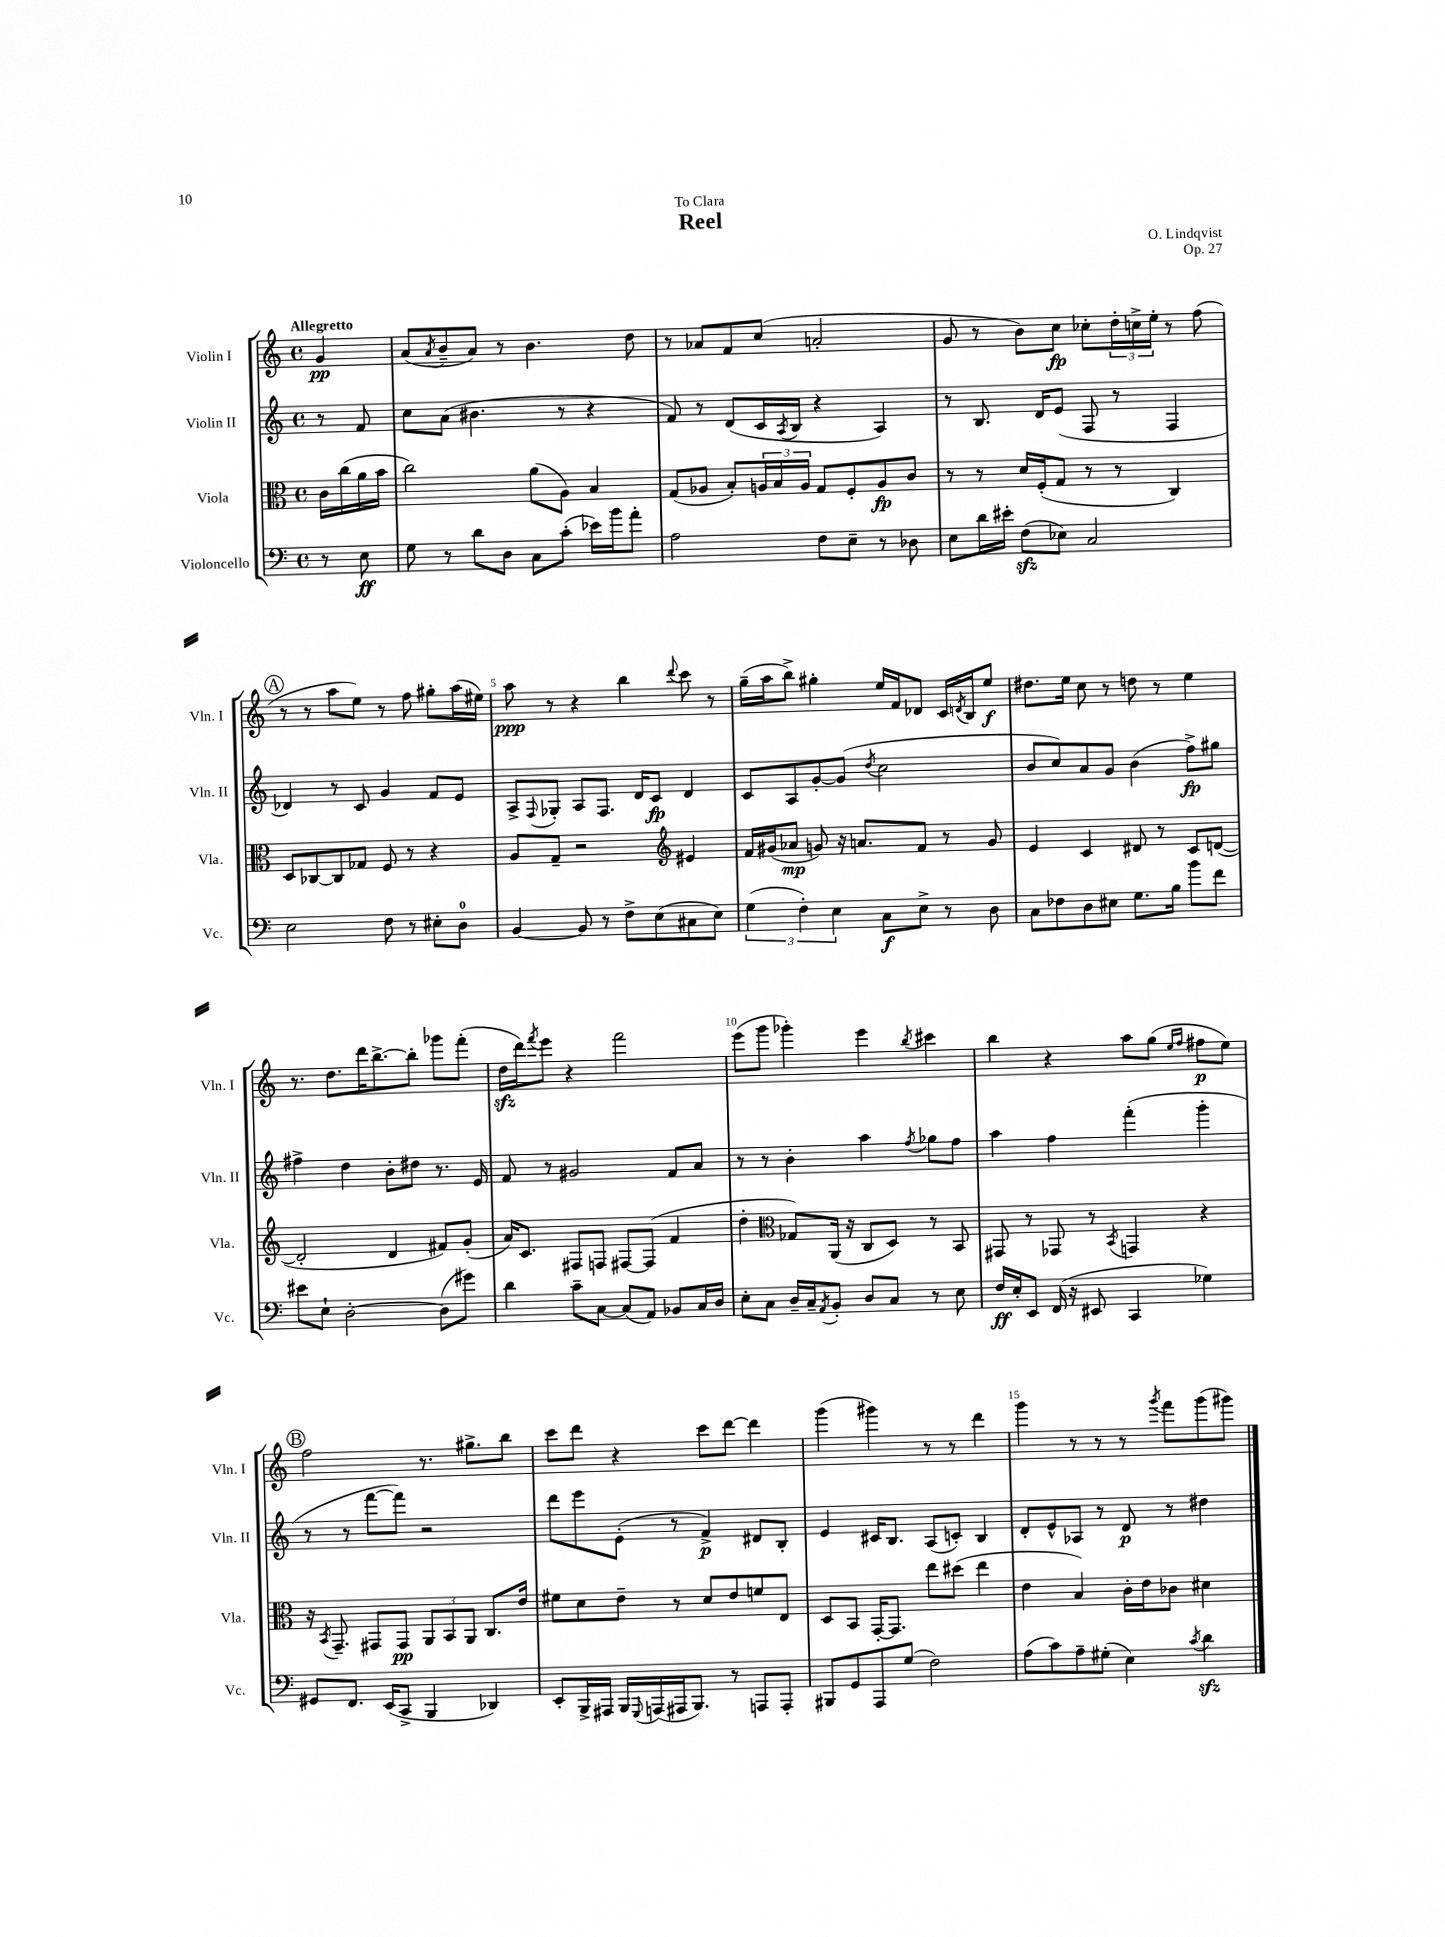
\header { title = "Reel" composer = "O. Lindqvist" dedication = "To Clara" opus = "Op. 27" }
<<
\new StaffGroup <<
\new Staff = "s0" \with { instrumentName = "Violin I" shortInstrumentName = "Vln. I" } {
    \clef treble \key c \major \defaultTimeSignature \time 4/4 \partial 4 \tempo "Allegretto"
    g'4\pp |
    a'8( \acciaccatura { a'8 } b'8-- a'8) r8 b'4. d''8 |
    r8 aes'8 f'8 c''8( a'2-. |
    g'8 r8 b'8) c''8\fp ces''8-. \tuplet 3/2 { d''16-. c''16-> e''16-. } r8 f''8( |
    \mark \markup { \circle "A" } r8 r8 a''8 e''8) r8 f''8 gis''8-. a''16( eis''16) |
    a''8\ppp r8 r4 b''4 \appoggiatura { d'''8 } c'''8 r8 |
    g''16--( a''16 b''8->) gis''4-. e''16 f'16 des'8 c'16 \acciaccatura { d'8 } b16 e''8\f |
    dis''8. e''16 c''8 r8 d''8 r8 e''4 |
    r8. d''8. d'''16 b''8.~-> b''8-. ges'''8 f'''8-.( |
    d''16\sfz d'''16) \acciaccatura { f'''8 } e'''8 r4 f'''2 |
    e'''8( g'''8 ges'''4-.) e'''4 \acciaccatura { b''8 } cis'''4 |
    b''4 r4 a''8 g''8( \grace { e''16 f''16 } fis''8\p e''8) |
    \mark \markup { \circle "B" } f''2 r8. gis''8.-> b''8 |
    c'''8 d'''8 r4 c'''8 d'''8~ d'''4 |
    g'''4( gis'''4) r8 r8 d'''4 |
    g'''4 r8 r8 r8 \acciaccatura { g'''8 } f'''8 g'''8( gis'''8) \bar "|." |
}
\new Staff = "s1" \with { instrumentName = "Violin II" shortInstrumentName = "Vln. II" } {
    \clef treble \key c \major \defaultTimeSignature \time 4/4 \partial 4
    r8 f'8 |
    c''8 a'8( bis'4. r8 r4 |
    f'8) r8 d'8( c'16 \acciaccatura { a8 } b16 r4 a4) |
    r8 b8. d'16 e'8( f8 r8 f4 |
    \mark \markup { \circle "A" } des'4) r8 c'8 g'4 f'8 e'8 |
    a8-> \appoggiatura { f8 } ges8-. a8 f8. d'16 c'8\fp d'4 |
    c'8 a8 g'8~-. g'8( \acciaccatura { d''8 } c''2 |
    b'8 c''8) a'8 g'8 b'4( f''8->\fp) gis''8 |
    fis''4-> d''4 b'8-. dis''8 r8. e'16 |
    f'8 r8 gis'2 f'8 a'8 |
    r8 r8 b'4-. a''4 \acciaccatura { f''8 } ges''8 f''8 |
    a''4 f''4 f'''4-.( g'''4-. |
    \mark \markup { \circle "B" } r8 r8 f'''8~ f'''8) r2 |
    d'''8 e'''8 e'8-.( r8 f'4->\p) dis'8 b8-. |
    e'4 cis'16 b8. a8( c'8-.) b4 |
    d'8-. e'8-^ aes8 r8 d'8\p r8 dis''4 \bar "|." |
}
\new Staff = "s2" \with { instrumentName = "Viola" shortInstrumentName = "Vla." } {
    \clef alto \key c \major \defaultTimeSignature \time 4/4 \partial 4
    c'16 c''16( a'16 b'16 |
    c''2) a'8( a8) b4 |
    g8( aes8 b8-.) \tuplet 3/2 { a16 b16 a16 } g8 f8-. a8\fp c'8 |
    r8 r8 d'16 f16-.( g8 r8 r8 c4) |
    \mark \markup { \circle "A" } d8 ces8~ ces8 ges8 f8 r8 r4 |
    a8 g8-- r2 \clef treble eis'4 |
    f'16 gis'16( aes'8\mp g'8) r16 a'8. f'8 r8 g'8 |
    e'4 c'4 dis'8 r8 c'8 d'8~( |
    d'2-. d'4 fis'8) g'8-.( |
    a'16) c'8. fis8 f8 fis8~ fis8( f'4 |
    d''4-. \clef alto ges8) a,16( r16 c8 d8) r8 b,8 |
    gis,8 r8 ges,8 r8 \acciaccatura { b,8 } g,4 r4 |
    \mark \markup { \circle "B" } r16 \acciaccatura { b,8 } g,8.-- gis,8 gis,8\pp \tuplet 3/2 { a,8 b,8 a,8 } c8. e'16 |
    fis'8 d'8 e'8-- r8 d'8 e'8 f'8 e8 |
    d8 b,8 g,16~-. g,8. e''8 dis''8( e''4 |
    e'4 b4) c'16-. e'16 ces'8 dis'4 \bar "|." |
}
\new Staff = "s3" \with { instrumentName = "Violoncello" shortInstrumentName = "Vc." } {
    \clef bass \key c \major \defaultTimeSignature \time 4/4 \partial 4
    r8 e8\ff |
    g8 r8 d'8 d8 c8 c'8-.( ees'16) b'16 a'8-. |
    a2 f8 e8-- r8 des8 |
    e8 d'16 eis'16-. f8\sfz( ees8) c2 |
    \mark \markup { \circle "A" } e2 f8 r8 eis8-. d8-0 |
    b,4~ b,8 r8 f8-> e8( cis8 e8) |
    \tuplet 3/2 { g4( f4-.) e4 } c8\f e8-> r8 d8 |
    c8 fes8 d8 eis8 g8. b16 b'8 f'8 |
    eis'8 e8-! d2~-. d8( gis'8) |
    d'4 c'8-- c8~ c8( a,8) bes,8 c16 d16 |
    e8-. c8 d16-- c16-- \acciaccatura { a,8 } b,8-. d8 c8 r8 e8 |
    f16\ff e16-. e,8 f,16( r16 eis,8 c,4 ges4) |
    \mark \markup { \circle "B" } gis,8 f,8. e,16( c,8-> b,,4 des,4) |
    e,8-. b,,16-> ais,,16 b,,16 \appoggiatura { g,,8 } a,,16( ais,,16 b,,8.) r8 a,,8 a,,8-. |
    bis,,8 g,8 a,,8 g8( f2) |
    a8( c'8) a8-- gis8-.( e4) \acciaccatura { c'8 } d'4\sfz \bar "|." |
}
>>
>>
\layout { \context { \Score \override BarNumber.break-visibility = ##(#f #t #t) barNumberVisibility = #(every-nth-bar-number-visible 5) } }
